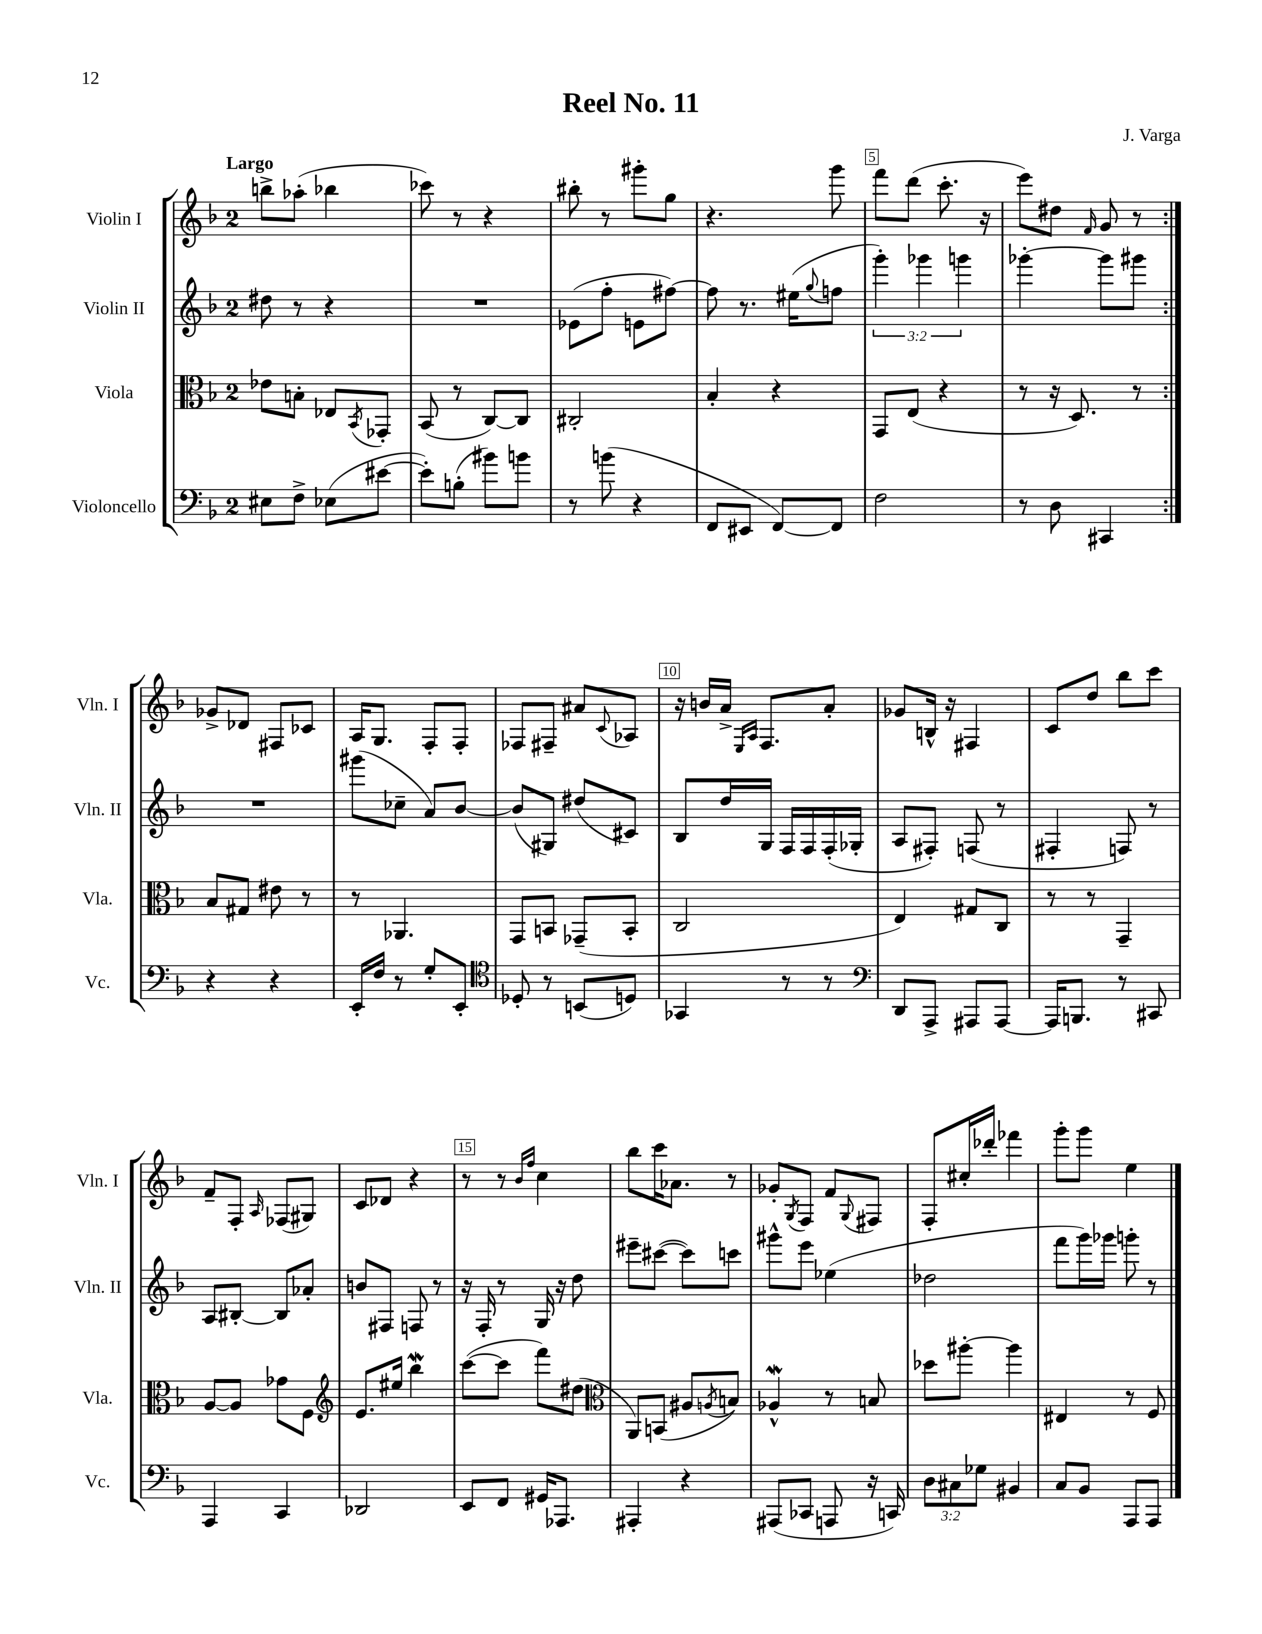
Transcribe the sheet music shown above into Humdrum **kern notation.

**kern	**kern	**kern	**kern
*staff4	*staff3	*staff2	*staff1
*clefF4	*clefC3	*clefG2	*clefG2
*k[b-]	*k[b-]	*k[b-]	*k[b-]
*M2/4	*M2/4	*M2/4	*M2/4
8E#\L	8e-\L	8dd#\	8bb^\L
8F^\J	8B'\J	8r	(8aa-'\J
(8E-\L	8E-/L	4r	4bb-\
.	8qBB-/	.	.
[8e#\J	8GG-'/J	.	.
=	=	=	=
8e#'\]L)	(8BB-/	2r	8ccc-\)
(8B'\J	8r	.	8r
8b#\L)	[8C/L)	.	4r
8b\J	8C/]J	.	.
=	=	=	=
8r	2C#'/	(8e-\L	8bb#'\
(8b\	.	8ff'\J	8r
4r	.	8e\L	8ggg#'\L
.	.	[8ff#\J)	8gg\J
=	=	=	=
8FF/L	4B-'/	8ff#\]	4.r
8EE#/J	.	8.r	.
[8FF/L)	4r	.	.
.	.	(16ee#\LK	.
.	.	8qqgg/	.
8FF/]J	.	8ff\J	8ggg\
=	=	=	=
2F\	8GG/L	6ggg'\)	8fff\L
.	(8E/J	.	(8ddd\J
.	.	6ggg-\	.
.	4r	.	8.ccc'\
.	.	6ggg\	.
.	.	.	16r
=	=	=	=
8r	8r	[4ggg-'\	8eee\L)
8D\	16r	.	8dd#\J
.	8.D/)	.	.
.	.	.	16qqf/
4CC#/	.	8ggg-\]L	8g/
.	8r	8ggg#\J	8r
=:|!	=:|!	=:|!	=:|!
4r	8B-/L	2r	8g-^/L
.	8G#/J	.	8d-/J
4r	8e#\	.	8F#/L
.	8r	.	8c-/J
=	=	=	=
16EE'/LL	8r	(8ggg#\L	16A/LK
16F/JJ	.	.	8.G/J
8r	4.AA-/	8cc-~\J	.
8G'/L	.	8a/L)	8F'/L
8EE'/J	.	[8b-/J	8F'/J
=	=	=	=
*clefC4	*	*	*
8D-'/	8GG/L	(8b-/]L	8F-/L
8r	8BB/J	8G#/J)	8F#~/J
(8BB/L	(8GG-~/L	(8dd#/L	8a#/L
.	.	.	8qqc/
8D/J)	8BB'/J	8c#/J)	8A-/J
=	=	=	=
4GG-/	2C/	8B-/L	16r
.	.	.	16b/LL
.	.	16dd/L	16a^/JJ
.	.	.	16qqE/LL
.	.	.	16qqA/JJ
.	.	16G/JJ	8.F/L
8r	.	16F/LL	.
.	.	16F/	.
8r	.	(16F'/	8a'/J
.	.	16G-'/JJ	.
=	=	=	=
*clefF4	*	*	*
8DD/L	4E/)	8A/L	8g-/L
8AAA^/J	.	8F#'/J)	16B^^/Jk
.	.	.	16r
8AAA#/L	8G#/L	(8F/	4F#/
[8AAA#/J	8C/J	8r	.
=	=	=	=
16AAA#/]LK	8r	4F#'/	8c/L
8.BBB/J	.	.	.
.	8r	.	8dd/J
8r	4GG~/	8F/)	8bb-\L
8CC#/	.	8r	8ccc\J
=	=	=	=
4AAA/	[8A/L	8A/L	8f~/L
.	8A/]J	[8B#'/J	8F'/J
.	.	.	16qqA/
4CC/	8g-\L	8B#/]L	(8F-/L
.	8F\J	8a-'/J	8G#/J)
=	=	=	=
*	*clefG2	*	*
2DD-/	8.e/L	8b/L	8c/L
.	.	8F#/J	8d-/J
.	16ee#/Jk	.	.
.	4bb-\	8F/	4r
.	.	8r	.
=	=	=	=
8EE/L	([8ccc\L	16r	8r
.	.	16F'/	.
8FF/J	8ccc\]J	8r	8r
.	.	.	16qqb-/LL
.	.	.	16qqff/JJ
16GG#/LK	8fff\L)	16G/	4cc\
8.AAA-/J	.	16r	.
.	(8dd#\J	8dd\	.
=	=	=	=
*	*clefC3	*	*
4AAA#'/	8AA/L)	8eee#~\L	8bb-\L
.	(8BB/J	([8ccc#\J	16ccc\K
.	.	.	8.a-\J
4r	8A#/L	8ccc#\]L)	.
.	8qA/	.	.
.	8B/J)	8ccc\J	8r
=	=	=	=
(8AAA#/L	4A-^^/	8ggg#^^\L	8g-'/L
.	.	.	8qG/
8CC-/J	.	8eee\J	8F/J
8AAA/	8r	(4ee-\	8f/L
.	.	.	8qqG/
16r	8B/	.	8F#/J
16CC/)	.	.	.
=	=	=	=
12D\L	8dd-\L	2dd-\	8F'/L
12C#\	.	.	.
.	[8aa#'\J	.	16cc#'/L
12G-\J	.	.	.
.	.	.	16ddd-'/JJ
4BB#/	4aa#\]	.	4fff-\
=	=	=	=
8C/L	4E#/	8fff\L	8ggg'\L
8BB-/J	.	16ggg\L)	8ggg\J
.	.	16ggg-\JJ	.
8AAA/L	8r	8ggg'\	4ee\
8AAA/J	8F/	8r	.
==	==	==	==
*-	*-	*-	*-
